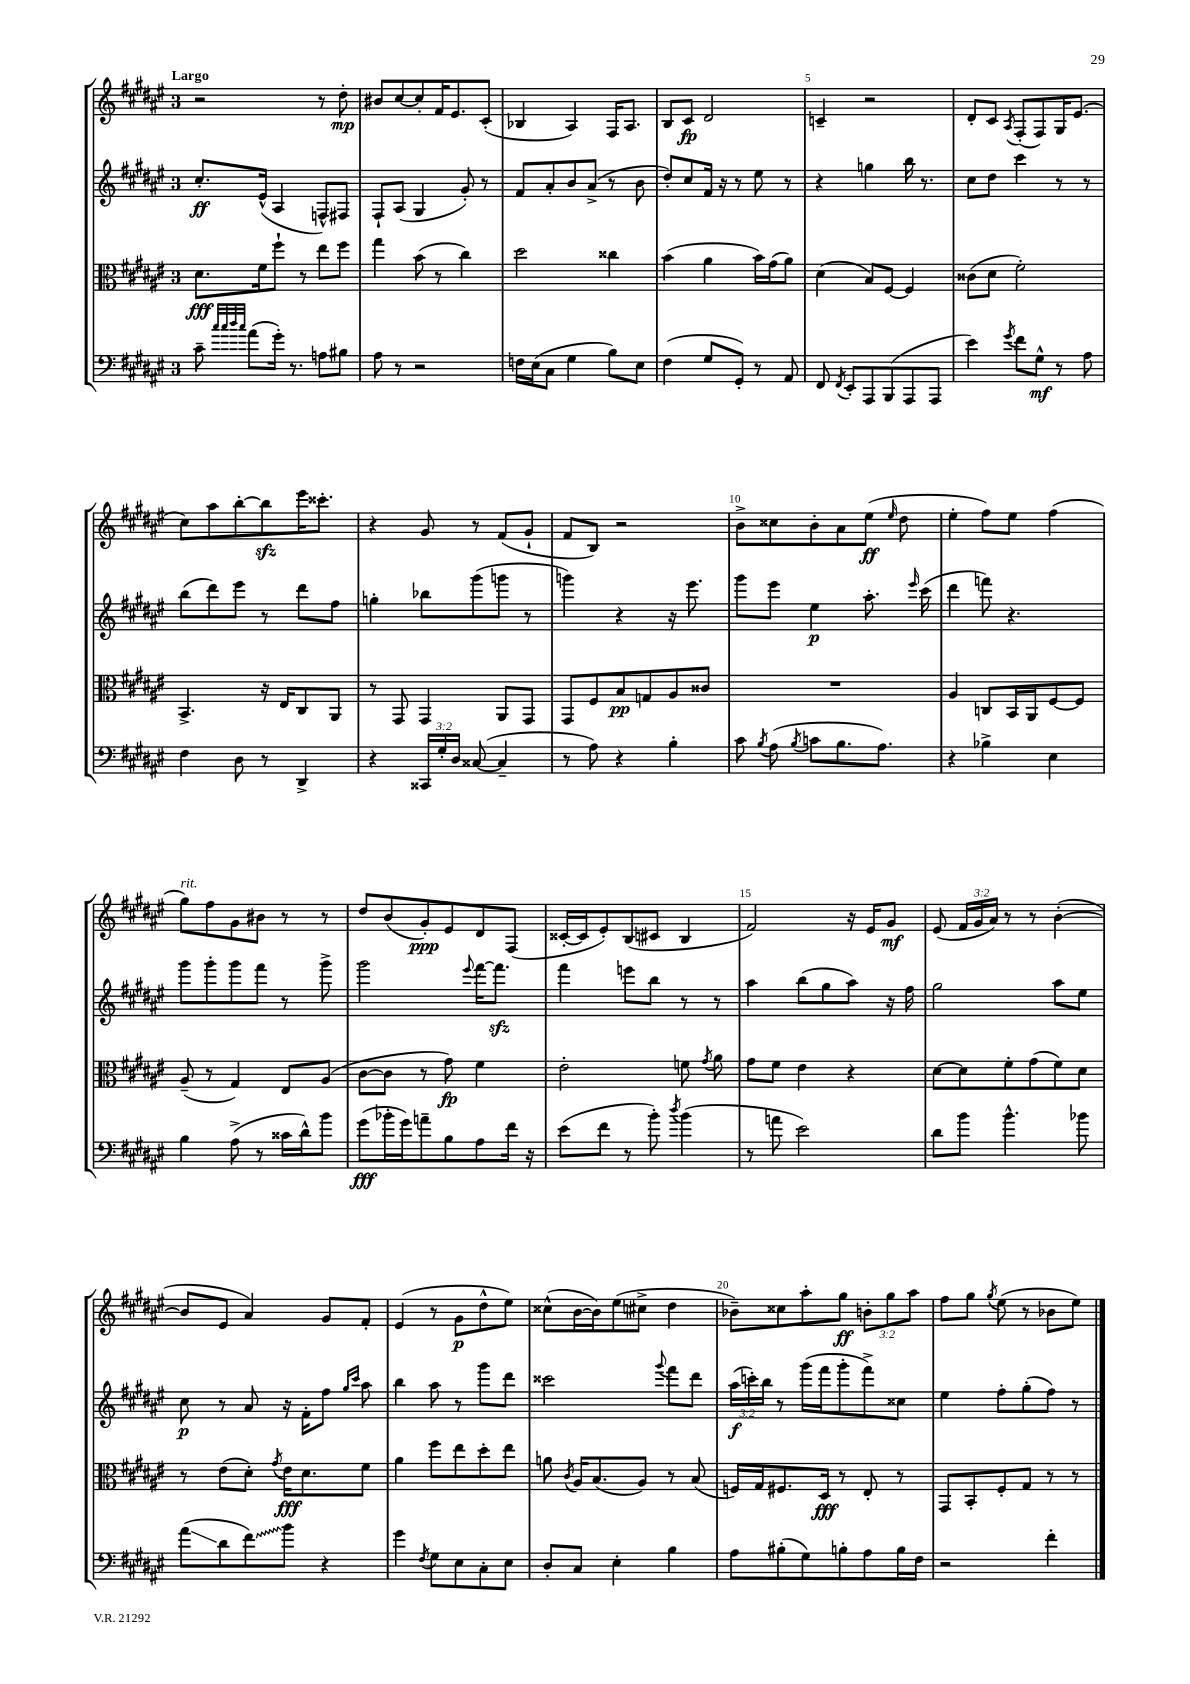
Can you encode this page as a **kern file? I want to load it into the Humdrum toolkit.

**kern	**kern	**kern	**kern
*staff4	*staff3	*staff2	*staff1
*clefF4	*clefC3	*clefG2	*clefG2
*k[f#c#g#d#a#e#]	*k[f#c#g#d#a#e#]	*k[f#c#g#d#a#e#]	*k[f#c#g#d#a#e#]
*M3/4	*M3/4	*M3/4	*M3/4
8c#~	8.d#	8.cc#'	2r
32qqcc#	.	.	.
32qqcc#	.	.	.
32qqdd#	.	.	.
32qqcc#	.	.	.
(8a#	.	.	.
.	16f#	(16e#^^	.
16g#')	8ff#`	4A#	.
8.r	.	.	.
.	8r	.	.
8A	8ee#	8F^^)	8r
8B#	8ff#	8F#	8dd#'
=	=	=	=
8A#	4gg#	8F#`	8b#
8r	.	(8A#	[8cc#
2r	(8b	4G#	8cc#']
.	8r	.	16f#
.	.	.	8.e#
.	4cc#)	8g#')	.
.	.	8r	(8c#'
=	=	=	=
16F	2dd#	8f#	4B-
(16E#	.	.	.
8C#	.	8a#'	.
4G#	.	8b	4A#)
.	.	(8a#^	.
8B)	4cc##	8r	16F#
.	.	.	8.A#
8E#	.	8b	.
=	=	=	=
(4F#	(4b	8dd#')	8B
.	.	8cc#	8c#
8G#	4a#	16f#	2d#
.	.	16r	.
8GG#')	.	8r	.
8r	16b)	8ee#	.
.	(16g#	.	.
8AA#	8a#)	8r	.
=	=	=	=
8FF#	(4d#	4r	4c~
8qFF#	.	.	.
8EE#'	.	.	.
8AAA#	8B)	4gg	2r
(8BBB	[8F#	.	.
8AAA#	4F#]	16bb	.
.	.	8.r	.
8AAA#	.	.	.
=	=	=	=
4e#)	(8c##	8cc#	8d#'
.	8d#	8dd#	8c#
8qg#	.	.	8qA#
8f#	2f#')	4ccc#	(8F#'
8G#^^	.	.	8F#)
8r	.	8r	16G#
.	.	.	(8.e#
8A#	.	8r	.
=	=	=	=
4F#	4.BB^	(8bb	8cc#)
.	.	8ddd#)	8aa#
8D#	.	8eee#	[8bb'
8r	16r	8r	8bb]
.	16E#	.	.
4DD#^	8C#	8ddd#	16eee#
.	.	.	8.ccc##'
.	8AA#	8ff#	.
=	=	=	=
4r	8r	4gg'	4r
.	8GG#	.	.
24CC##	4GG#	8bb-	8g#
24G#'	.	.	.
24D#	.	.	.
([8C##	.	(8ggg#	8r
4C##~]	8AA#	8ggg	(8f#
.	8GG#	8r	8g#`
=	=	=	=
8r	8GG#	4ggg)	8f#
8A#)	8F#	.	8B)
4r	8B	4r	2r
.	8G	.	.
4B'	8A#	16r	.
.	.	8.eee#	.
.	8c##	.	.
=	=	=	=
8c#	2.r	8ggg#	8b^
8qB	.	.	.
(8A#	.	8eee#	8cc##
8qB	.	.	.
8c	.	4ee#	8b'
8.B	.	.	8a#
.	.	8.aa#'	(8ee#
8.A#)	.	.	.
.	.	.	16qqee#
.	.	.	8dd#
.	.	16qqeee#	.
.	.	(16ccc#	.
=	=	=	=
4r	4A#	4ddd#	4ee#'
4B-^	8C	8fff)	8ff#)
.	16BB	4.r	8ee#
.	16AA#	.	.
4E#	[8F#	.	(4ff#
.	8F#]	.	.
=	=	=	=
4B	(8A#~	8ggg#	8gg#)
.	8r	8ggg#'	8ff#
(8A#^	4G#)	8ggg#	8g#
8r	.	8fff#	8b#
16c##	8E#	8r	8r
16d#^^)	.	.	.
8b	(8A#	8ggg#^	8r
=	=	=	=
(8g#	[8c#	2ggg#	8dd#
16b-'	8c#]	.	(8b
16g#)	.	.	.
8a~	8r	.	8g#')
8B	8g#)	.	8e#
.	.	8qqeee#	.
8A#	4f#	[16fff#	8d#
.	.	8.fff#]	.
16f#	.	.	(8F#
16r	.	.	.
=	=	=	=
(8e#	2e#'	4fff#	[16c##'
.	.	.	16c##]
8f#	.	.	8e#')
8r	.	8eee	(8B
8b')	.	8bb	8c#
8qdd#	.	.	.
(4b	8f	8r	4B
.	8qg#	.	.
.	8a#	8r	.
=	=	=	=
8r	8g#	4aa#	2f#)
8a	8f#	.	.
2e#)	4e#	(8bb	.
.	.	8gg#	.
.	4r	8aa#)	16r
.	.	.	16e#
.	.	16r	8g#
.	.	16ff#	.
=	=	=	=
8d#	[8d#	2gg#	(8e#
8b	8d#]	.	24f#
.	.	.	24g#
.	.	.	24a#)
4.b^^	8f#'	.	8r
.	(8g#	.	8r
.	8f#)	8aa#	([4b'
8b-	8d#	8ee#	.
=	=	=	=
(8a#	8r	8cc#	8b]
8d#	(8e#	8r	8e#
8f#)	8d#')	8a#	4a#)
.	8qg#	.	.
8b	16e#	16r	.
.	8.d#	16f#'	.
4r	.	8ff#	8g#
.	.	16qqgg#	.
.	.	16qqccc#	.
.	8f#	8aa#	8f#'
=	=	=	=
4g#	4a#	4bb	(4e#
8qF#	.	.	.
8G#	8ff#	8aa#	8r
8E#	8ee#	8r	8g#
8C#'	8dd#'	8ggg#	8dd#^^
8E#	8ee#	8ddd#	8ee#)
=	=	=	=
8D#'	8a	2ccc##	(8cc##^^
.	8qc#	.	.
8C#	16A#	.	[16b
.	(8.B	.	16b])
4E#'	.	.	(8ee#
.	8A#)	.	8cc#^
.	.	8qqggg#	.
4B	8r	8fff#	4dd#
.	(8B	8ddd#	.
=	=	=	=
8A#	16F)	(24aa#	8b-~)
.	.	24ccc')	.
.	16G#	.	.
.	.	24bb	.
(8B#'	8.F#	8r	8cc##
8G#)	.	(16ggg#	8aa#'
.	16D#	16fff#	.
8B'	8r	8ggg#'	8gg#
8A#	8E#'	8fff#^)	12b'
.	.	.	12gg#
16B	8r	8cc##	.
.	.	.	12aa#
16F#	.	.	.
=	=	=	=
2r	8GG#	4ee#	8ff#
.	8BB'	.	8gg#
.	.	.	8qgg#
.	8F#'	8ff#'	(8ee#
.	8G#	(8gg#'	8r
4f#'	8r	8ff#)	8b-
.	8r	8r	8ee#)
==	==	==	==
*-	*-	*-	*-
